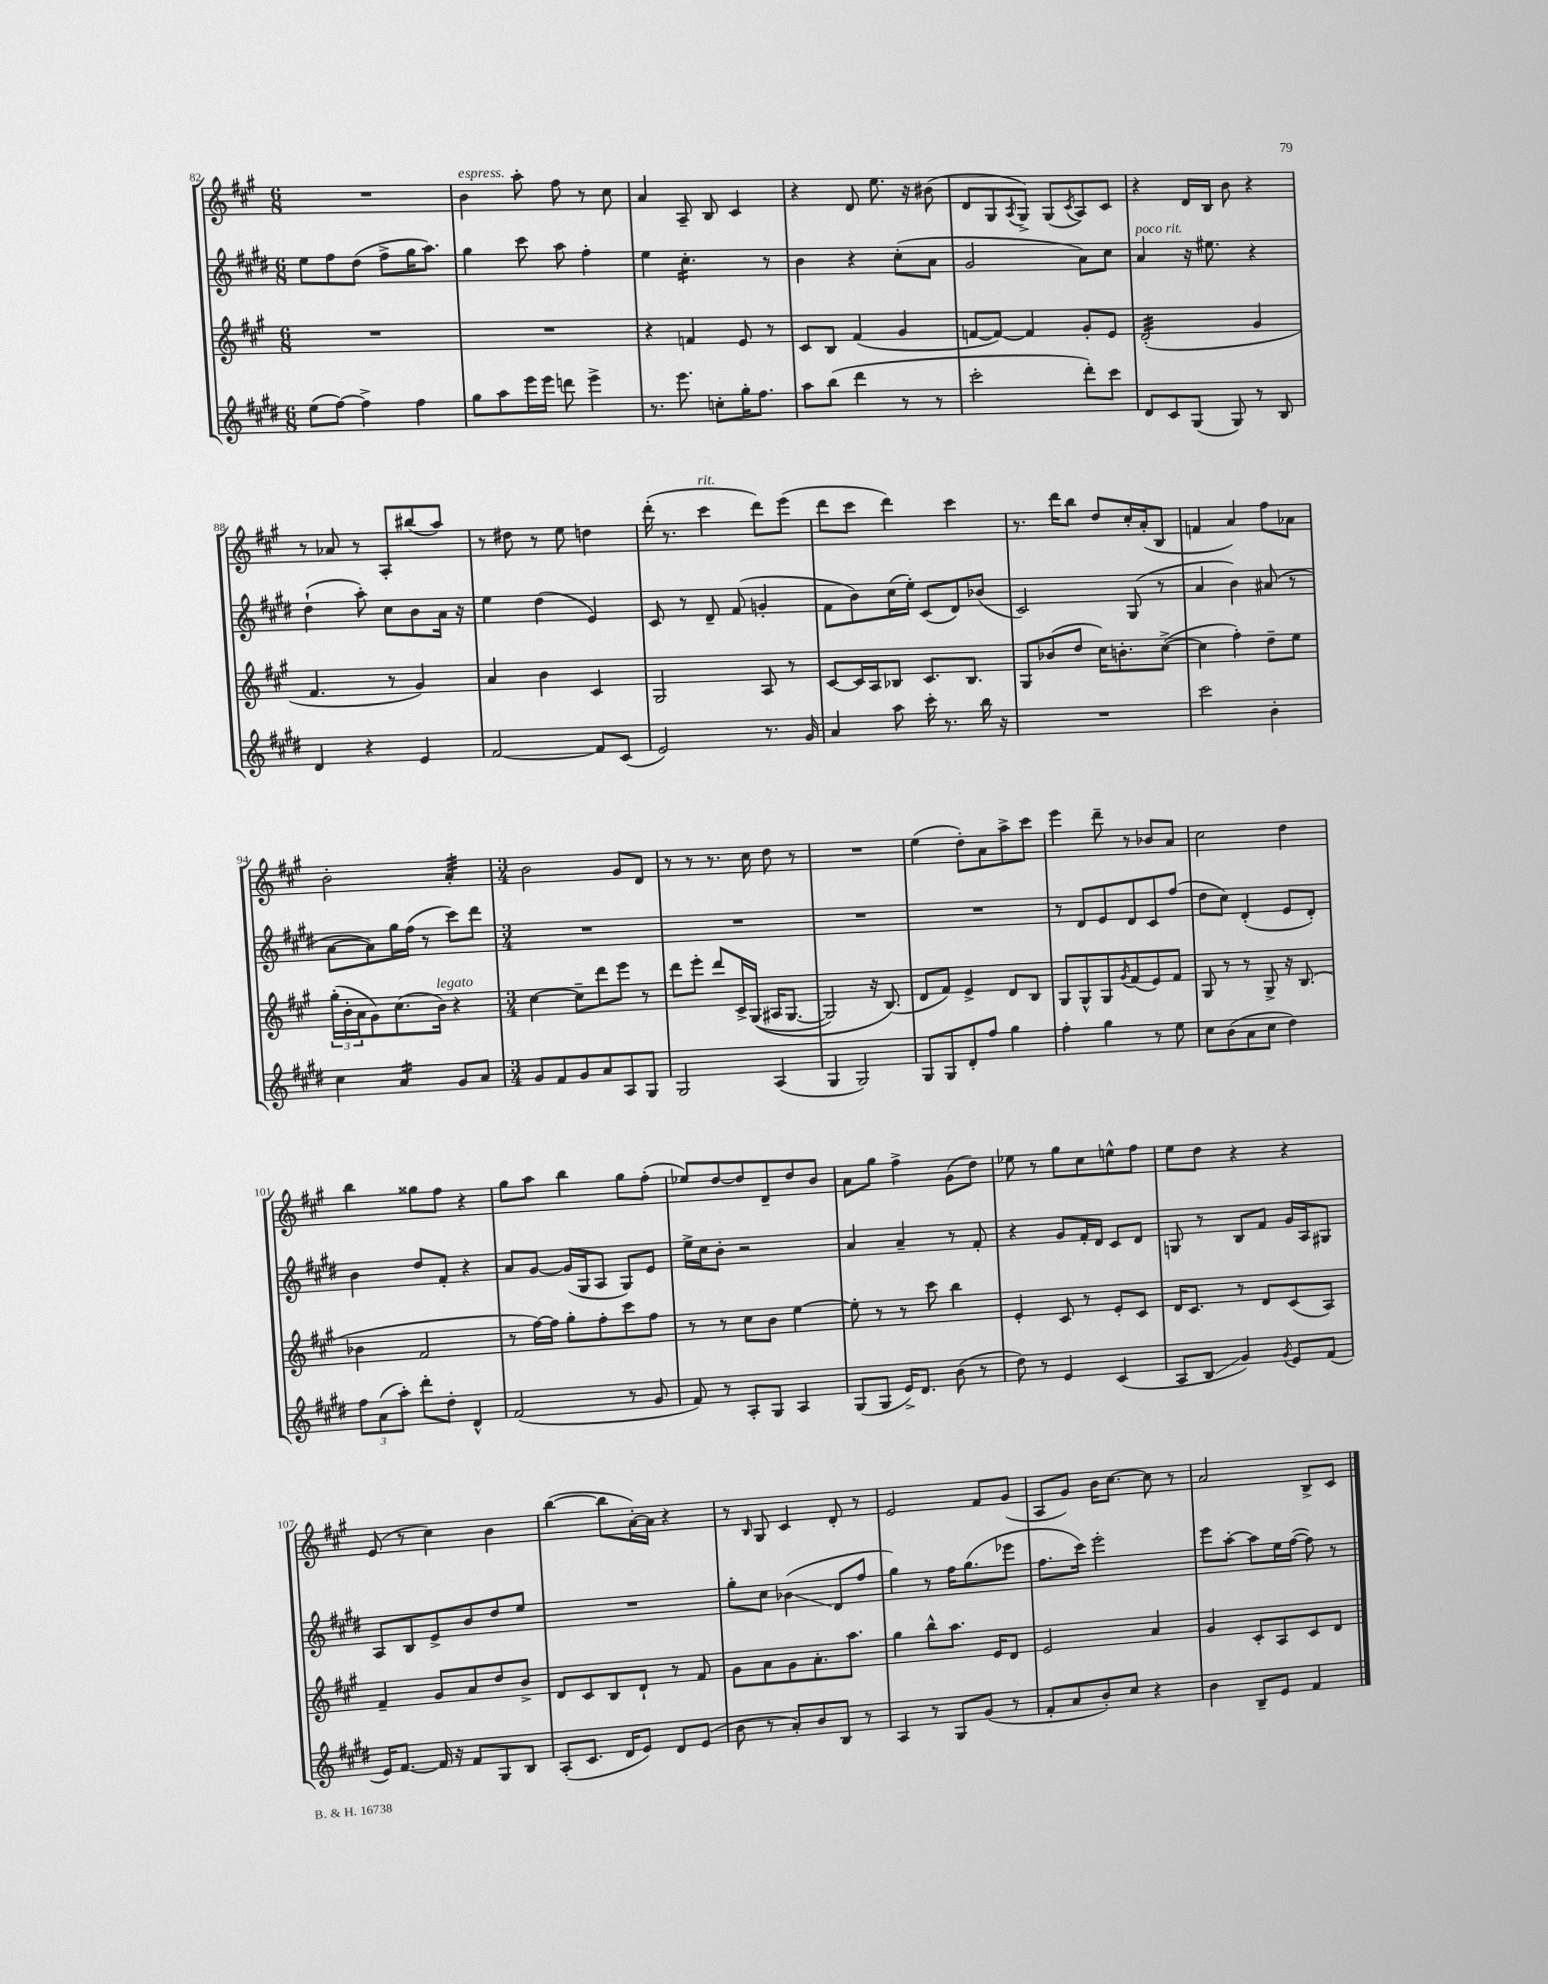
<<
\new StaffGroup <<
\new Staff = "s0" {
    \clef treble \key a \major \numericTimeSignature \time 6/8
    R2. |
    b'4^\markup { \italic "espress." } a''8-. fis''8 r8 cis''8 |
    a'4 a8-- b8 cis'4 |
    r4 d'8 e''8. r16 bis'8( |
    d'8 gis8 \acciaccatura { a8 } gis8->) gis8( \acciaccatura { cis'8 } a8) cis'8 |
    r4 d'16 b16 b'8 r4 |
    r8 aes'8 r8 a8-. bis''8( a''8) |
    r8 dis''8 r8 e''8 d''4 |
    d'''16-.( r8. cis'''4^\markup { \italic "rit." } d'''8) e'''8( |
    d'''8 cis'''8 d'''4) cis'''4 |
    r8. d'''16 b''8 d''8 cis''16-. a'16-.( b8 |
    f'4 a'4) fis''8 aes'8 |
    b'2-. a'4:32-. |
    \numericTimeSignature \time 3/4 b'2 gis'8 d'8 |
    r8 r8 r8. cis''16 d''8 r8 |
    R2. |
    e''4( d''8-.) a'8 a''8-> cis'''8 |
    e'''4 d'''8-- r8 bes'8 a'8 |
    cis''2 d''4 |
    b''4 gisis''8 fis''8 r4 |
    gis''8 a''8 b''4 gis''8 fis''8-.( |
    ees''8) d''8~ d''8 d'8-- d''8 b'8 |
    a'8 gis''8 fis''4-> gis'8( d''8) |
    ees''8 r8 gis''8 cis''8 e''8-^ fis''8 |
    e''8 d''8 r4 r4 |
    e'8( r8 cis''4) b'4 |
    b''4~( b''8 a'16~-.) a'16 r4 |
    r8 \grace { b16 } gis8 cis'4 d'8-. r8 |
    e'2 fis'8 gis'8( |
    a8 gis'8) b'16 cis''8.~ cis''8 r8 |
    a'2 b8-> cis'8 \bar "|." |
}
\new Staff = "s1" {
    \clef treble \key e \major \numericTimeSignature \time 6/8
    e''8 fis''8 dis''8( fis''8-> gis''16 a''8.) |
    gis''4 cis'''8 a''8 fis''4-. |
    e''4 cis''4.:16-. r8 |
    b'4 r4 cis''8-.( a'8 |
    gis'2 a'8) cis''8 |
    a'4^\markup { \italic "poco rit." } r16 eis''8. r4 |
    dis''4-!( a''8-.) cis''8 b'8 a'16 r16 |
    e''4 dis''4( e'4) |
    cis'8 r8 dis'8-- fis'8( g'4-. |
    fis'8 b'8) cis''16( e''16-.) cis'8( dis'8) bes'8( |
    cis'2) gis8( r8 |
    a'4 b'4) ais'8( r8 |
    a'8~ a'8) gis''16 fis''16( r8 cis'''8) dis'''8 |
    \numericTimeSignature \time 3/4 R2. |
    R2. |
    R2. |
    R2. |
    r8 dis'8 e'8 dis'8 cis'8 fis''8( |
    dis''8 cis''8) dis'4-.( e'8 dis'8-.) |
    b'4 dis''8 fis'8-. r4 |
    a'8 gis'8~ gis'16( gis16 a8 gis8) e'8 |
    e''16-> cis''16 b'8-. r2 |
    a'4 a'4-- r8 fis'8-. |
    r4 gis'8 fis'16-. dis'16 cis'8 dis'8 |
    g8 r8 b8 fis'8 gis'16 a16 gis8 |
    a8 b8 e'8-> b'8 dis''8 e''8 |
    R2. |
    gis''8-. cis''8 bes'4\glissando( dis'8 fis''8 |
    gis''4) r8 fis''16 gis''8.( ees'''8 |
    fis''8. cis'''16) e'''2-. |
    e'''8 a''8~-. a''8 e''16 fis''16~( fis''8) r8 \bar "|." |
}
\new Staff = "s2" {
    \clef treble \key a \major \numericTimeSignature \time 6/8
    R2. |
    R2. |
    r4 f'4 e'8 r8 |
    cis'8 b8 fis'4( gis'4 |
    f'8~ f'8~) f'4 gis'8-. e'8 |
    d'2:32-.( gis'4 |
    fis'4. r8 gis'4) |
    a'4 b'4 cis'4 |
    gis2 a8 r8 |
    cis'8~ cis'16 a16 bes8 cis'8. bes8. |
    gis8 bes'8( d''8 cis''16) b'8.-. cis''8~->( |
    cis''4 fis''4-.) d''8-- e''8 |
    \tuplet 3/2 { gis''16-.( b'16-. a'16 } gis'8) cis''8.( b'16^\markup { \italic "legato" }) r4 |
    \numericTimeSignature \time 3/4 cis''4~ cis''8-- d'''8 e'''8 r8 |
    d'''8 e'''8-. d'''8 cis'16-> gis16(\( ais16 gis8.~ |
    gis2) r16 b8.(\) |
    d'8 fis'8) e'4-> d'8 b8 |
    gis8 gis8-^ gis8 \acciaccatura { gis'8 } fis'8( e'8) fis'8 |
    gis8 r8 r8 gis8-> r16 b8.( |
    bes'4 fis'2 |
    r8 fis''16~) fis''16 gis''8-. fis''8-. cis'''8 fis''8 |
    r8 r8 cis''8 b'8 e''4~ |
    e''8-. r8 r8 cis'''8 b''4 |
    e'4-. cis'8 r8 e'8-. cis'8 |
    d'16 cis'8. r8 d'8 cis'8( a8) |
    fis'4-- gis'8 a'8 d''8 b'8-> |
    d'8 cis'8 b8 d'8-! r8 fis'8 |
    gis'8 a'8 gis'8 a'8.-. a''8. |
    gis''4 b''8-^ a''8. e'16 d'8 |
    e'2 a'4 |
    gis'4 cis'8-. a8 cis'8 d'8 \bar "|." |
}
\new Staff = "s3" {
    \clef treble \key e \major \numericTimeSignature \time 6/8
    e''8( fis''8~) fis''4-> fis''4 |
    gis''8 a''8 e'''16 e'''16 d'''8 e'''4-> |
    r8. e'''8. c''8-. gis''16-. fis''8. |
    a''8 b''8( dis'''4 r8 r8 |
    cis'''2-. dis'''8-.) cis'''8 |
    dis'8 cis'8 gis8( gis8) r8 b8 |
    dis'4 r4 e'4 |
    fis'2~ fis'8 cis'8( |
    e'2) r8. gis'16 |
    a'4 a''8 cis'''16-. r8. b''16 r16 |
    R2. |
    cis'''2 b'4-. |
    cis''4 a'4:16 gis'8 a'8 |
    \numericTimeSignature \time 3/4 gis'8 fis'8 gis'8 a'8 a8 gis8 |
    gis2 a4( |
    gis4 gis2) |
    gis8 gis8 dis'8-. fis''8 gis''4 |
    fis''4-. gis''4 r8 e''8 |
    cis''8 b'8( a'8 cis''8 dis''4) |
    \tuplet 3/2 { fis''8 a'8( a''8-.) } dis'''8-. dis''8-. dis'4-^ |
    fis'2( r8 gis'8 |
    fis'8) r8 a8-. gis8 a4 |
    gis8( gis8 e'16->) dis'8. b'8( r8 |
    dis''8) r8 e'4 cis'4( |
    a8 b8\glissando gis'4) \acciaccatura { gis'8 } e'8 fis'8( |
    e'16) fis'8.~ fis'16 r16 fis'8 gis8 b8 |
    a8-.( cis'8. dis'16 e'8) dis'8 e'8( |
    b'8 r8 a'8-.) b'8 b8 r8 |
    a4 r8 gis8 gis'8( r8 |
    fis'8-. a'8 b'8-.) cis''8 r4 |
    b'4 b8-- e'8 fis'4 \bar "|." |
}
>>
>>
\layout { \context { \Score currentBarNumber = #82 } }
